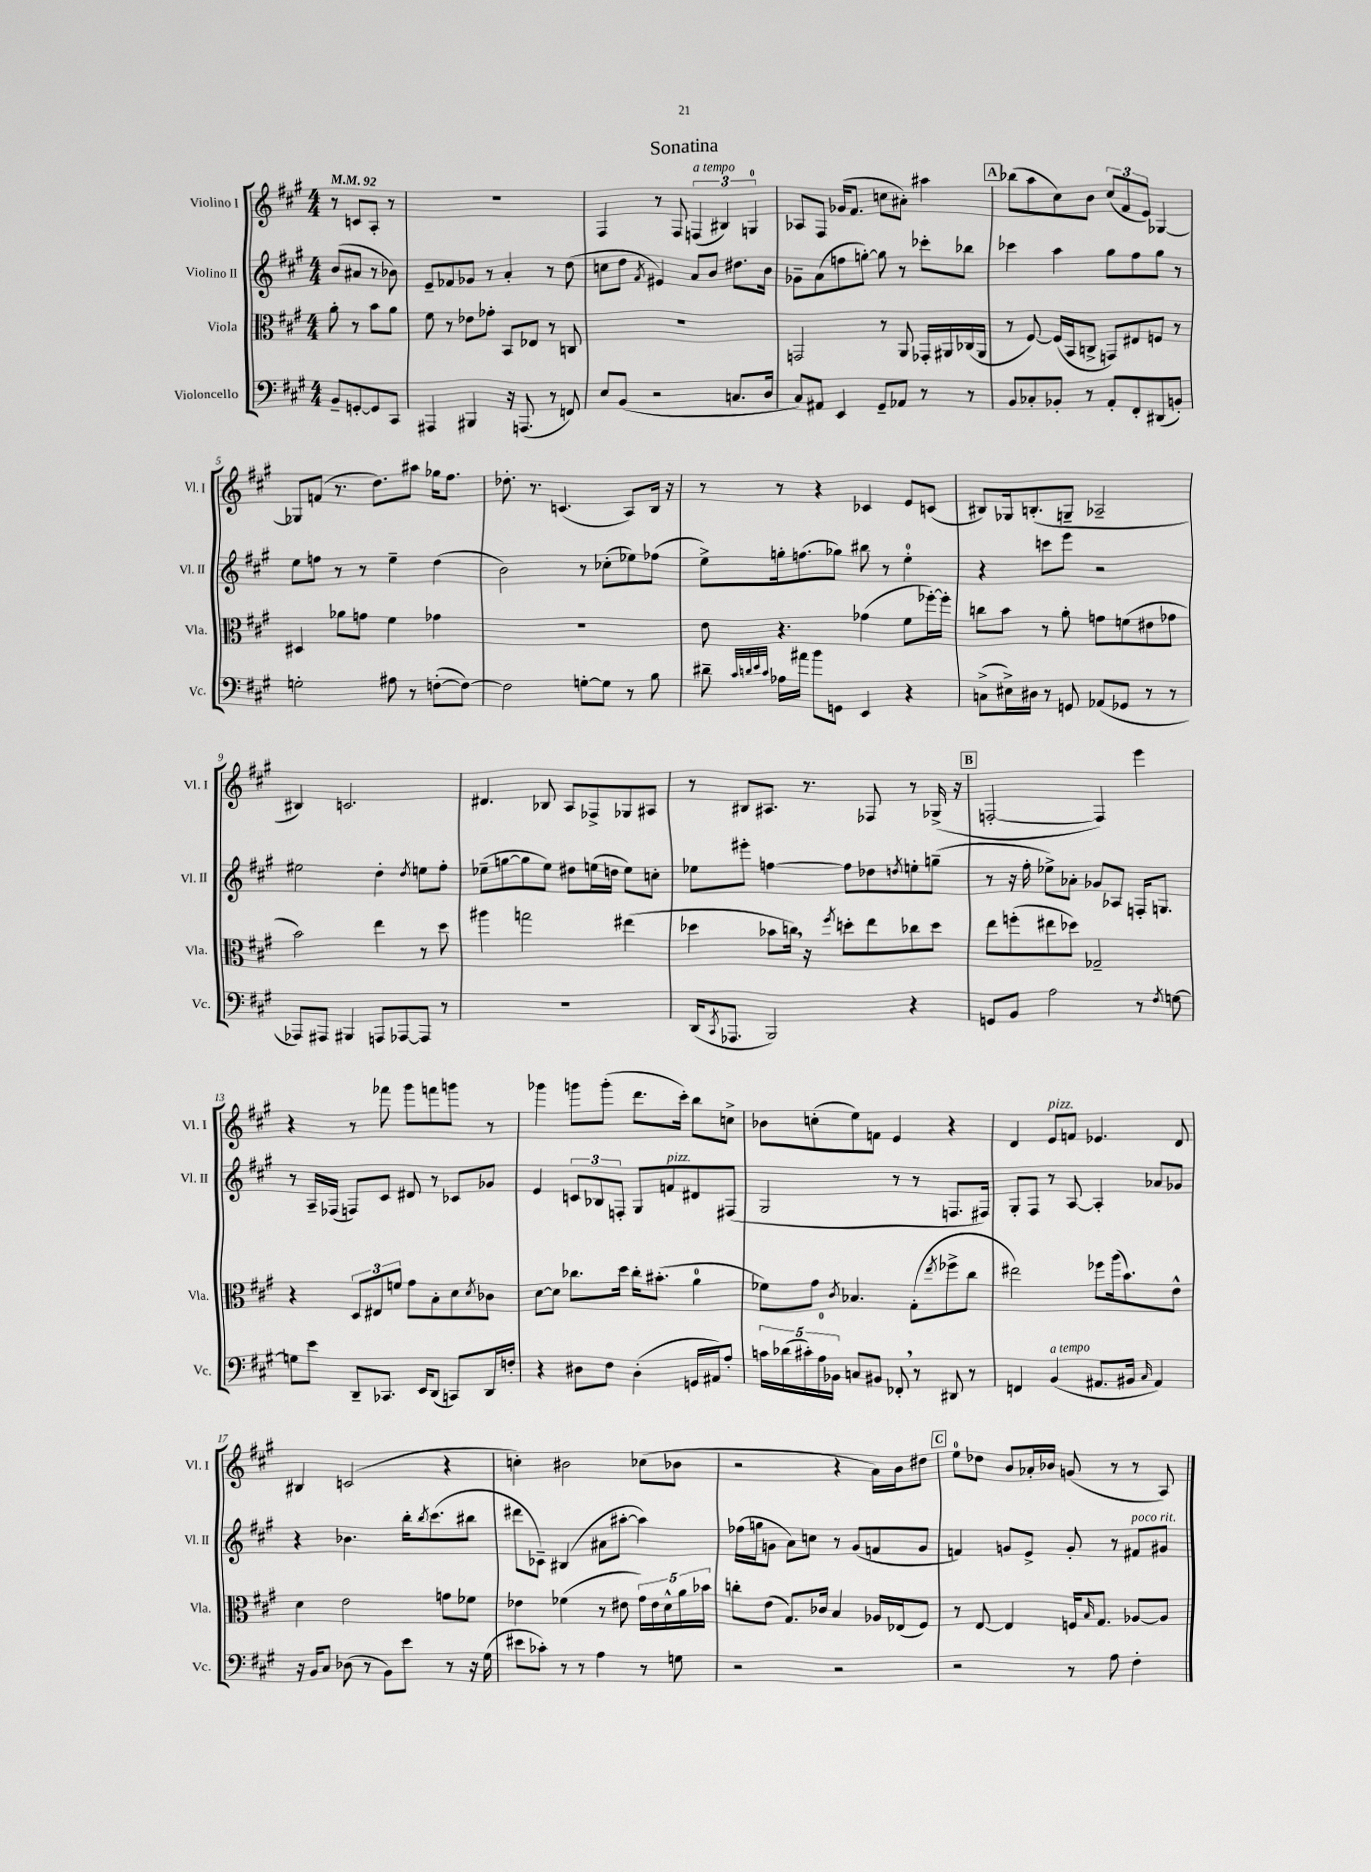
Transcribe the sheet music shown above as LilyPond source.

\header { title = "Sonatina" }
<<
\new StaffGroup <<
\new Staff = "s0" \with { instrumentName = "Violino I" shortInstrumentName = "Vl. I" } {
    \clef treble \key a \major \numericTimeSignature \time 4/4 \partial 2 \tempo 4 = 92
    r8 c'8 a8-. r8 |
    R1 |
    fis4 r8 fis8 \tuplet 3/2 { f4^\markup { \italic "a tempo" }( bis4) g4-0 } |
    aes8 fis8 ges'16( fis'8. c''8 ais'8-.) ais''4 |
    \mark \markup { \box "A" } bes''8( a''8 cis''8) b'8 \tuplet 3/2 { cis''8( fis'8 e'8) } ges4~ |
    ges8 f'8( r8. d''8.) ais''8 ges''16 fis''8. |
    des''8.-. r8. c'4.( a8) b16 r16 |
    r8 r8 r4 ces'4 e'8 c'8( |
    bis8) ges16 b8.-.( g8-- aes2-- |
    bis4) c'2. |
    dis'4. bes8 a8 fes8-> ges8 ais8 |
    r8 bis8 ais8. r8. fes8 r8 ges16->( r16 |
    \mark \markup { \box "B" } f2~-. f4) e'''4 |
    r4 r8 fes'''8 gis'''8 f'''8 g'''8 r8 |
    ges'''4 g'''8 g'''8-.( d'''8. cis'''16-.) b''8 c''8-> |
    bes'8 c''8-.( e''8) f'8 e'4 r4 |
    d'4 e'8^\markup { \italic "pizz." } f'8 ees'4. d'8 |
    bis4 c'2( r4 |
    c''4-.) bis'2 ces''8( bes'8 |
    r2 r4 a'16) b'16 dis''8 |
    \mark \markup { \box "C" } e''8-0 des''8 b'8 aes'16-. bes'16 g'8( r8 r8 a8) \bar "|." |
}
\new Staff = "s1" \with { instrumentName = "Violino II" shortInstrumentName = "Vl. II" } {
    \clef treble \key a \major \numericTimeSignature \time 4/4 \partial 2
    b'8( ais'8 r8 bes'8) |
    e'8-- fes'8 ges'8 r8 a'4-. r8 d''8( |
    c''8 d''8 \acciaccatura { fis'8 } eis'4) a'8 b'8 dis''8. b'16 |
    ges'8-- a'8( f''8 g''8~-.) g''8 r8 ces'''8-. bes''8 |
    \mark \markup { \box "A" } ces'''4 a''4 gis''8 fis''8 gis''8 r8 |
    e''8 f''8 r8 r8 e''4-- d''4( |
    b'2) r8 ces''8-.( ees''8) fes''8( |
    e''8->) g''16-. f''8.( ges''8) bis''8 r8 e''4-0-. |
    r4 c'''8 e'''8 r2 |
    eis''2 d''4-. \acciaccatura { d''8 } e''8 fis''8-. |
    ees''8--( g''8~ g''8 ees''8) dis''8 e''16( d''16 e''8) c''8-. |
    ees''8 eis'''8-. f''4~ f''8 des''8 \acciaccatura { d''8 } e''8-. g''8--( |
    \mark \markup { \box "B" } r8 r16 fis''16-. ees''8->) aes'8-. ges'8 aes8 f16-. g8. |
    r8 a16-- fes16( f8) cis'8 dis'8 r8 ces'8 ges'8 |
    e'4 \tuplet 3/2 { c'8 bes8 f8-. } gis8 f'8^\markup { \italic "pizz." } dis'8 fis8( |
    gis2 r8 r8 f8. fis16) |
    gis8-. fis8 r8 a8~ a4-. aes'8 ges'8 |
    r4 bes'4. b''16-. \acciaccatura { b''8 } cis'''8.( bis''8 |
    dis'''8 ces'8--) bis4( ais'8 ais''8~-. ais''4) |
    fes''16( g''16 g'8 a'8) c''8 r8 g'8( f'8 g'8 |
    \mark \markup { \box "C" } f'4) g'8 e'8-> g'8-. r8 fis'8^\markup { \italic "poco rit." } gis'8 \bar "|." |
}
\new Staff = "s2" \with { instrumentName = "Viola" shortInstrumentName = "Vla." } {
    \clef alto \key a \major \numericTimeSignature \time 4/4 \partial 2
    a'8-. r8 b'8 a'8 |
    fis'8 r8 ees'8 ges'8-. b,8 ees8 r8 c8 |
    R1 |
    g,2 r8 a,8 ges,16-. ais,16 ces16( ais,16 |
    \mark \markup { \box "A" } r8 fis8~) fis16( b,16 c8-> g,8) eis8 f8 r8 |
    dis4 aes'8 g'8 fis'4 ges'4 |
    R1 |
    e'8 r4. ges'4( fis'8 fes''16~-.) fes''16-. |
    c''8 b'8 r8 a'8-. g'8 f'8( eis'8 ges'8 |
    b'2) e''4 r8 d''8 |
    ais''4 g''2 eis''4( |
    des''4 bes'8 c''16) \breathe r16 \acciaccatura { fis''8 } d''8-. e''8 ces''8 d''8 |
    \mark \markup { \box "B" } e''8 f''8-.( eis''8 des''8) ges2-- |
    r4 \tuplet 3/2 { d8 eis8 f'8 } gis'8 b8-. d'8 \acciaccatura { d'8 } ces'8 |
    d'8~ d'8 ces''8. d''16 ces''16-. bis'8.-.( a'4-0 |
    fes'8) gis'8 \acciaccatura { cis'8 } bes4. gis8-.( \acciaccatura { e''8 } fes''8-> cis''8 |
    eis''2) fes''8 a''16( b'8.) e'8-^ |
    d'4 e'2 g'8 fes'8 |
    ees'4 fes'4( r8 eis'8 \tuplet 5/4 { gis'16) eis'16 d'16-^ a'16 bes'16 } |
    c''8-. e'8( gis8.) ces'16 b4 aes16 ees16( fis8) |
    \mark \markup { \box "C" } r8 e8~ e4 f16 \grace { b16 } gis8. aes8~ aes8 \bar "|." |
}
\new Staff = "s3" \with { instrumentName = "Violoncello" shortInstrumentName = "Vc." } {
    \clef bass \key a \major \numericTimeSignature \time 4/4 \partial 2
    b,8-- g,8~-. g,8 cis,8 |
    ais,,4 bis,,4 r16 a,,8.( r8 f,8) |
    e8 b,8( r2 c8. d16 |
    cis8) ais,8 e,4 gis,8-- aes,8 r8 r8 |
    \mark \markup { \box "A" } b,8 ces8-. bes,8-. r8 a,8-. fis,8-. dis,8( b,8-.) |
    g2-. ais8 r8 f8~-.( f8~) |
    f2 g8~-. g8 r8 b8 |
    dis'8-- \grace { cis'32 d'32 e'32 cis'32 } aes16 ais'16 b'8 g,8 e,4 r4 |
    c8->( eis16->) dis16 r8 g,8 aes,8( ges,8 r8 r8 |
    aes,,8) ais,,8 bis,,4 a,,8 aes,,8~ aes,,8 r8 |
    R1 |
    d,16( \acciaccatura { cis,8 } aes,,8. b,,2) r4 |
    \mark \markup { \box "B" } g,8 b,8 a2 r8 \acciaccatura { fis8 } g8~ |
    g8 e'8 d,8-- ces,8. e,16 d,8( c,8) d,16 f16-. |
    r4 dis8 fis8 dis4-.( g,16 ais,16) a8-. |
    \tuplet 5/4 { c'16 des'16( cis'16-.) a16-0 bes,16 } c8 bis,8 fes,8-. \breathe r8 dis,8 r8 |
    f,4 b,4^\markup { \italic "a tempo" }( ais,8. bis,16 \grace { cis16 } ais,4) |
    r16 b,16 cis8 des8( r8 b,8) e'8 r8 r16 gis16( |
    eis'8 ces'8-.) r8 r8 a4 r8 g8 |
    r2 r2 |
    \mark \markup { \box "C" } r2 r8 a8 fis4-. \bar "|." |
}
>>
>>
